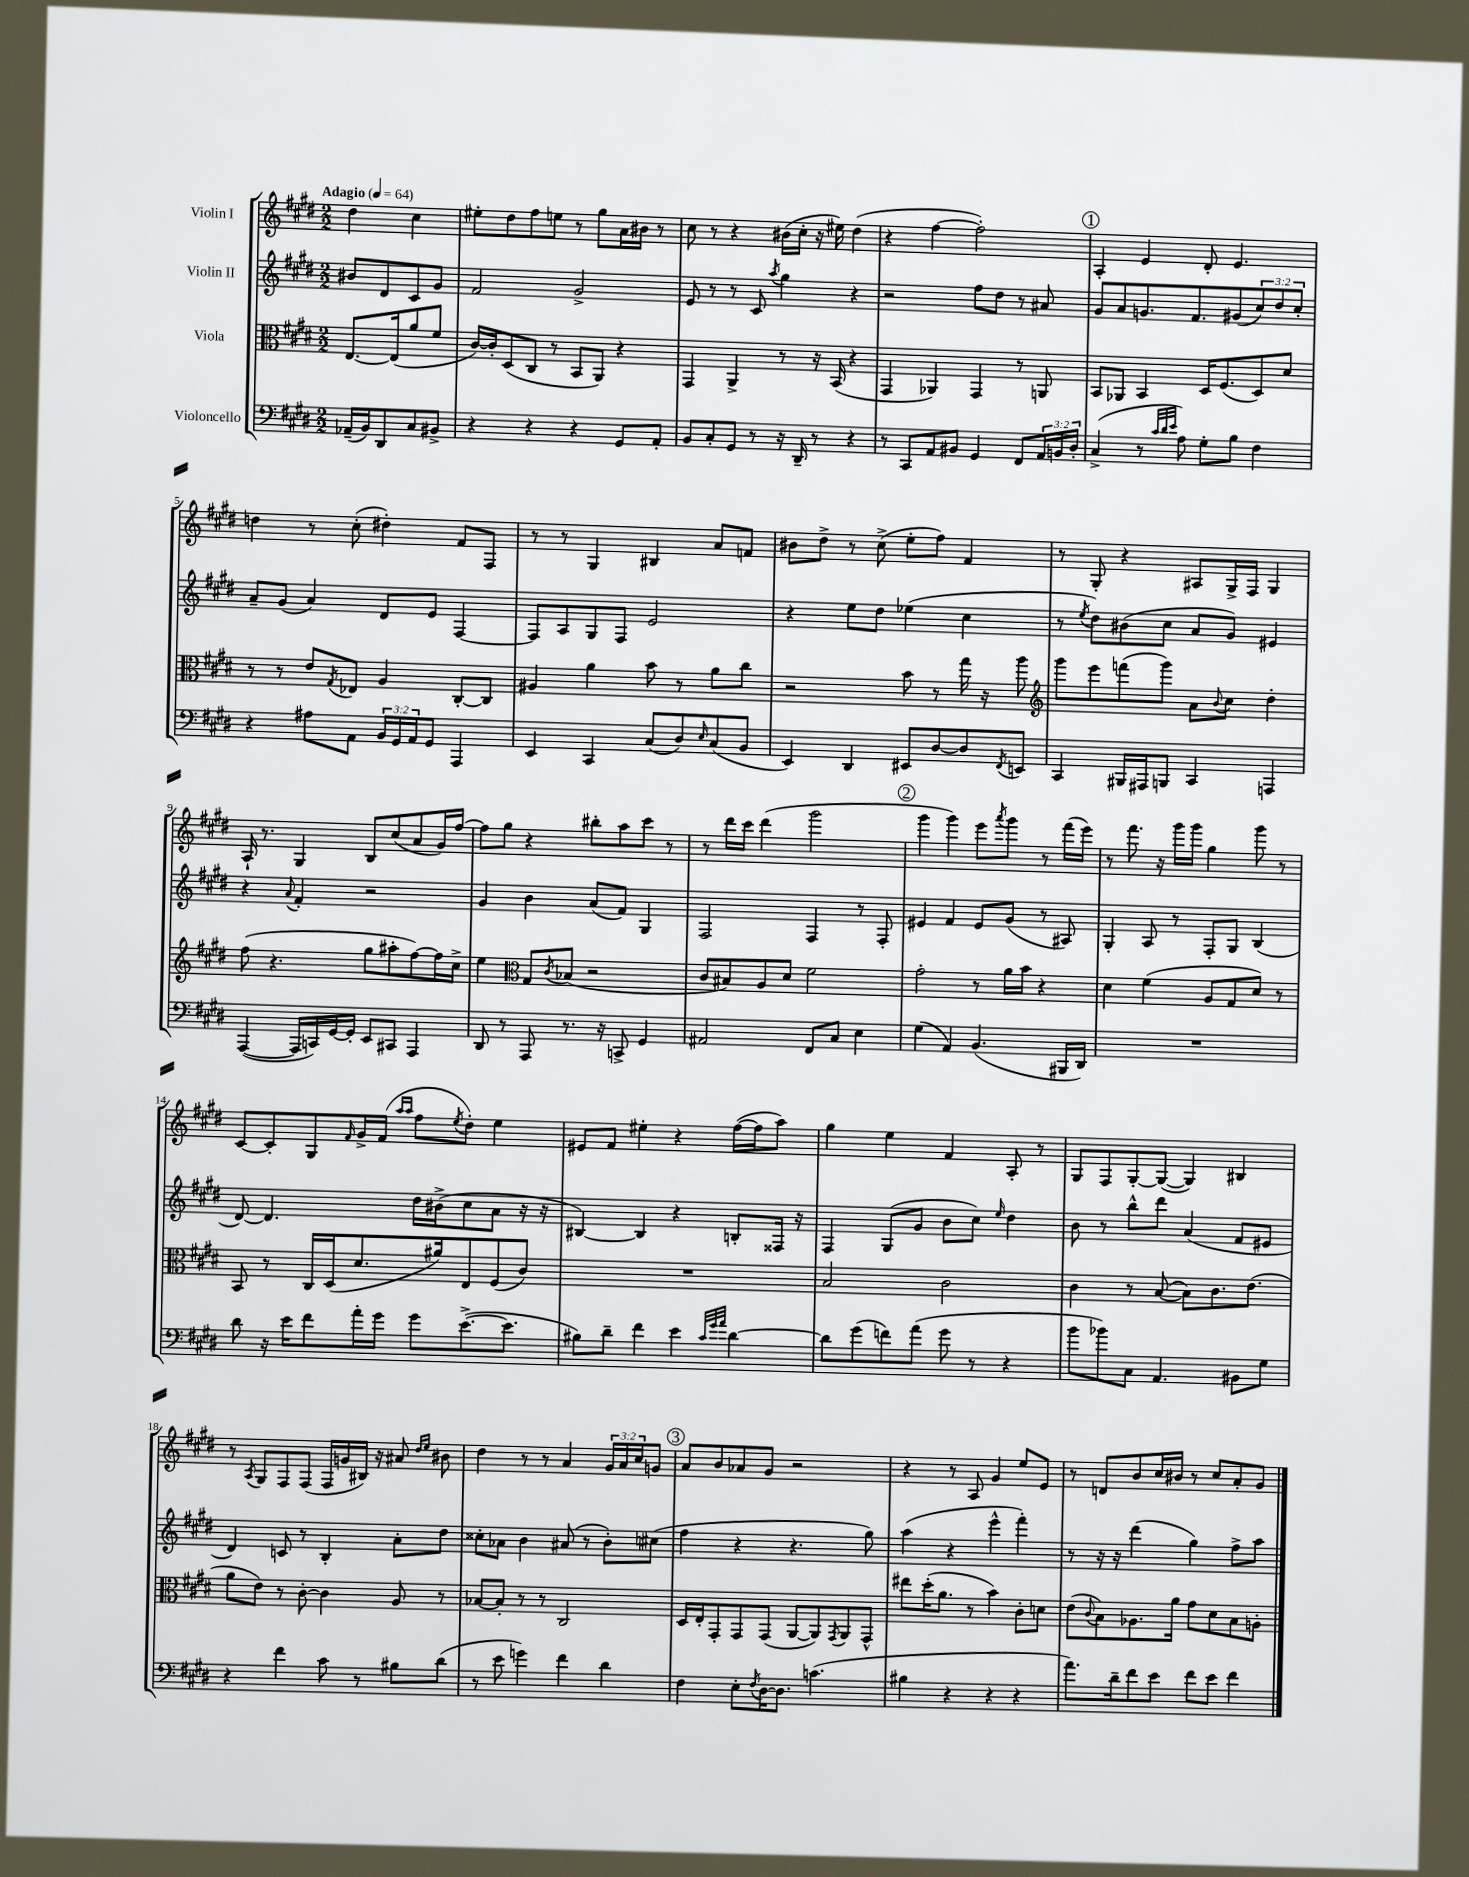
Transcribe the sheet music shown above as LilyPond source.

<<
\new StaffGroup <<
\new Staff = "s0" \with { instrumentName = "Violin I" } {
    \clef treble \key e \major \numericTimeSignature \time 2/2 \override Staff.TupletNumber.text = #tuplet-number::calc-fraction-text \partial 2 \tempo "Adagio" 4 = 64
    dis''4 cis''4 |
    eis''8-. dis''8 fis''8 e''8 r8 gis''8 a'16 bis'16 r8 |
    cis''8 r8 r4 bis'16( cis''16-. r16 eis''16) dis''4( |
    r4 fis''4~ fis''2-.) |
    \mark \markup { \circle "1" } a4-. e'4 dis'8-. e'4. |
    d''4 r8 cis''8-.( dis''4-.) fis'8 fis8 |
    r8 r8 gis4 bis4 a'8 f'8 |
    bis'8 dis''8-> r8 cis''8->( e''8-. fis''8) fis'4 |
    r8 gis8-. r4 ais8 gis16-> fis16 gis4 |
    a16-! r8. gis4 b8 cis''8( a'8 gis'16) fis''16~ |
    fis''8 gis''8 r4 bis''8-. a''8 cis'''8 r8 |
    r8 dis'''16 cis'''16 dis'''4( gis'''2 |
    \mark \markup { \circle "2" } gis'''4 gis'''4) e'''8 \acciaccatura { a'''8 } gis'''8 r8 fis'''16( e'''16) |
    r8 fis'''8. r16 gis'''16 gis'''16 gis''4 gis'''8 r8 |
    cis'8~ cis'8-. gis8 \grace { fis'16 } gis'16-> fis'16( \grace { a''16 a''16 } fis''8 \acciaccatura { e''8 } dis''8-.) e''4 |
    eis'8 fis'8 eis''4-. r4 fis''16~( fis''16 a''8) |
    gis''4 e''4 fis'4 a8-. r8 |
    gis8 fis8 gis8~-. gis8~( gis4) bis4 |
    r8 \acciaccatura { a8 } gis8 fis8 fis8( fis16 g'16 bis16) r16 ais'8 \grace { dis''16 e''16 } bis'8 |
    dis''4 r8 r8 a'4 \tuplet 3/2 { gis'16 a'16 cis''16 } g'8 |
    \mark \markup { \circle "3" } a'8 b'8 aes'8 gis'8 r2 |
    r4 r8 a8 gis'4 e''8 e'8 |
    r8 d'8 b'8 cis''16 bis'16 r8 cis''8 a'8-. gis'8 \bar "|." |
}
\new Staff = "s1" \with { instrumentName = "Violin II" } {
    \clef treble \key e \major \numericTimeSignature \time 2/2 \override Staff.TupletNumber.text = #tuplet-number::calc-fraction-text \partial 2
    bis'8 dis'8 cis'8 gis'8 |
    fis'2 gis'2-> |
    e'8 r8 r8 cis'8 \acciaccatura { a''8 } gis''4 r4 |
    r2 fis''8 dis''8 r8 ais'8 |
    \mark \markup { \circle "1" } gis'8 a'8 g'8. fis'8. gis'8( \tuplet 3/2 { cis''8) dis''8 cis''8-. } |
    a'8-- gis'8( a'4) dis'8 e'8 fis4~ |
    fis8 a8 gis8 fis8 e'2 |
    r4 e''8 dis''8 ees''4( cis''4 |
    r8 \acciaccatura { e''8 } dis''8) bis'8( cis''8 a'8 gis'8) eis'4 |
    r4 \appoggiatura { a'8 } fis'4-. r2 |
    gis'4 b'4 a'8( fis'8) gis4 |
    fis2 fis4 r8 fis8-. |
    \mark \markup { \circle "2" } eis'4 fis'4 eis'8 gis'8( r8 ais8) |
    gis4-. a8 r8 fis8-. gis8 b4( |
    dis'8~) dis'4. dis''16 bis'16->( cis''8 a'8 r16 r16 |
    bis4~) bis4 r4 b8-. fisis16 r16 |
    fis4 gis8( gis'8 b'8 cis''8) \grace { e''16 } dis''4 |
    b'8 r8 b''8-^ dis'''8 a'4( fis'8 eis'8 |
    dis'4) c'8 r8 b4-. a'8-. dis''8 |
    cisis''8-. aes'8 b'4 ais'8( r8 b'8-.) cis''8( |
    \mark \markup { \circle "3" } fis''4 r4 r4. gis''8) |
    a''4( r4 e'''4-^ fis'''4-.) |
    r8 r16 r16 dis'''4( gis''4) fis''8-> a''8 \bar "|." |
}
\new Staff = "s2" \with { instrumentName = "Viola" } {
    \clef alto \key e \major \numericTimeSignature \time 2/2 \partial 2
    e8.~ e16( a'8 fis'8 |
    cis'16~) cis'16-. dis8( cis8 r8 b,8 a,8) r4 |
    gis,4 a,4-> r8 r16 b,16( r4 |
    gis,4 aes,4) gis,4 r8 a,8 |
    \mark \markup { \circle "1" } b,8 aes,8 b,4 dis16 fis8.( dis8) dis'8 |
    r8 r8 e'8 \acciaccatura { gis8 } ees8 a4 cis8~-. cis8 |
    ais4 a'4 b'8 r8 a'8 cis''8 |
    r2 b'8 r8 gis''16 r16 a''8 |
    \clef treble gis'''8 e'''8 f'''8( gis'''8) a'8 \appoggiatura { b'8 } cis''8 dis''4-. |
    fis''8( r4. gis''8 ais''8-. fis''8~) fis''16 cis''16-> |
    e''4 \clef alto gis8 \acciaccatura { cis'8 } bes8( r2 |
    cis'8 bis8) a8 dis'8 fis'2 |
    \mark \markup { \circle "2" } gis'2-. r8 a'16 b'16 r4 |
    dis'4 fis'4( a8 gis8 dis'8) r8 |
    b,8 r8 cis16 dis16( dis'8. ais'16) e8 fis8( cis'8) |
    R1 |
    b2 cis'2 |
    cis'4 r8 b8~( b8) cis'8. e'8.( |
    a'8 e'8) r8 cis'8~-. cis'4 a8 r8 |
    bes8~ bes8-. r8 r8 cis2 |
    \mark \markup { \circle "3" } dis16 e16-. gis,8-. gis,8 gis,8( a,8~ a,8) \acciaccatura { gis,8 } a,8 gis,8-^ |
    eis''8 dis''16-.( a'8. r8 b'4) cis'8-. d'8 |
    e'8( \appoggiatura { cis'8 } b8) aes8. a'16 gis'8 dis'8 b8 a8-. \bar "|." |
}
\new Staff = "s3" \with { instrumentName = "Violoncello" } {
    \clef bass \key e \major \numericTimeSignature \time 2/2 \override Staff.TupletNumber.text = #tuplet-number::calc-fraction-text \partial 2
    aes,16--( b,16) dis,8 cis8 bis,8-> |
    r4 r4 r4 gis,8 a,8-. |
    b,8 cis8-. gis,8 r8 r16 dis,16-- r8 r4 |
    r8 cis,8 a,8 bis,8 gis,4 fis,8 \tuplet 3/2 { a,16 b,16 dis16-. } |
    \mark \markup { \circle "1" } cis4->( r8 \grace { cis'32 dis'32 e'32 } a8) gis8-. b8 fis4 |
    r4 ais8 a,8 \tuplet 3/2 { b,16 gis,16 a,16 } gis,8 a,,4 |
    e,4 cis,4 cis8( dis8) \grace { e16 } cis8( b,8 |
    e,4) dis,4 eis,8 dis8~ dis8 \acciaccatura { fis,8 } e,8 |
    cis,4 bis,,16 ais,,16 b,,8 cis,4 a,,4 |
    a,,4~( a,,16 c,16) gis,16~ gis,16-. e,8 cis,8 a,,4 |
    dis,8 r8 a,,8 r8. r16 c,8-> gis,4 |
    ais,2 fis,8 cis8 e4 |
    \mark \markup { \circle "2" } gis4( a,4) b,4.( bis,,16 dis,16) |
    R1 |
    dis'8 r16 e'16 fis'8 a'16-. gis'16 gis'8 e'8.~->( e'8. |
    bis8) dis'8-- fis'4 e'4 \grace { cis'32 gis'32 a'32 } dis'4~ |
    dis'8 gis'8( f'8) a'8( gis'8 r8 r4 |
    b'8 bes'8) cis8 a,4. bis,8 gis8 |
    r4 fis'4 cis'8 r8 bis8 dis'8( |
    r8 e'8 g'4) fis'4 dis'4 |
    \mark \markup { \circle "3" } fis4 e8-. \acciaccatura { fis8 } dis16~ dis8. c'4.( |
    bis4 r4 r4 r4 |
    a'8.) dis'16-- fis'8 e'8 fis'8 e'8 fis'4 \bar "|." |
}
>>
>>
